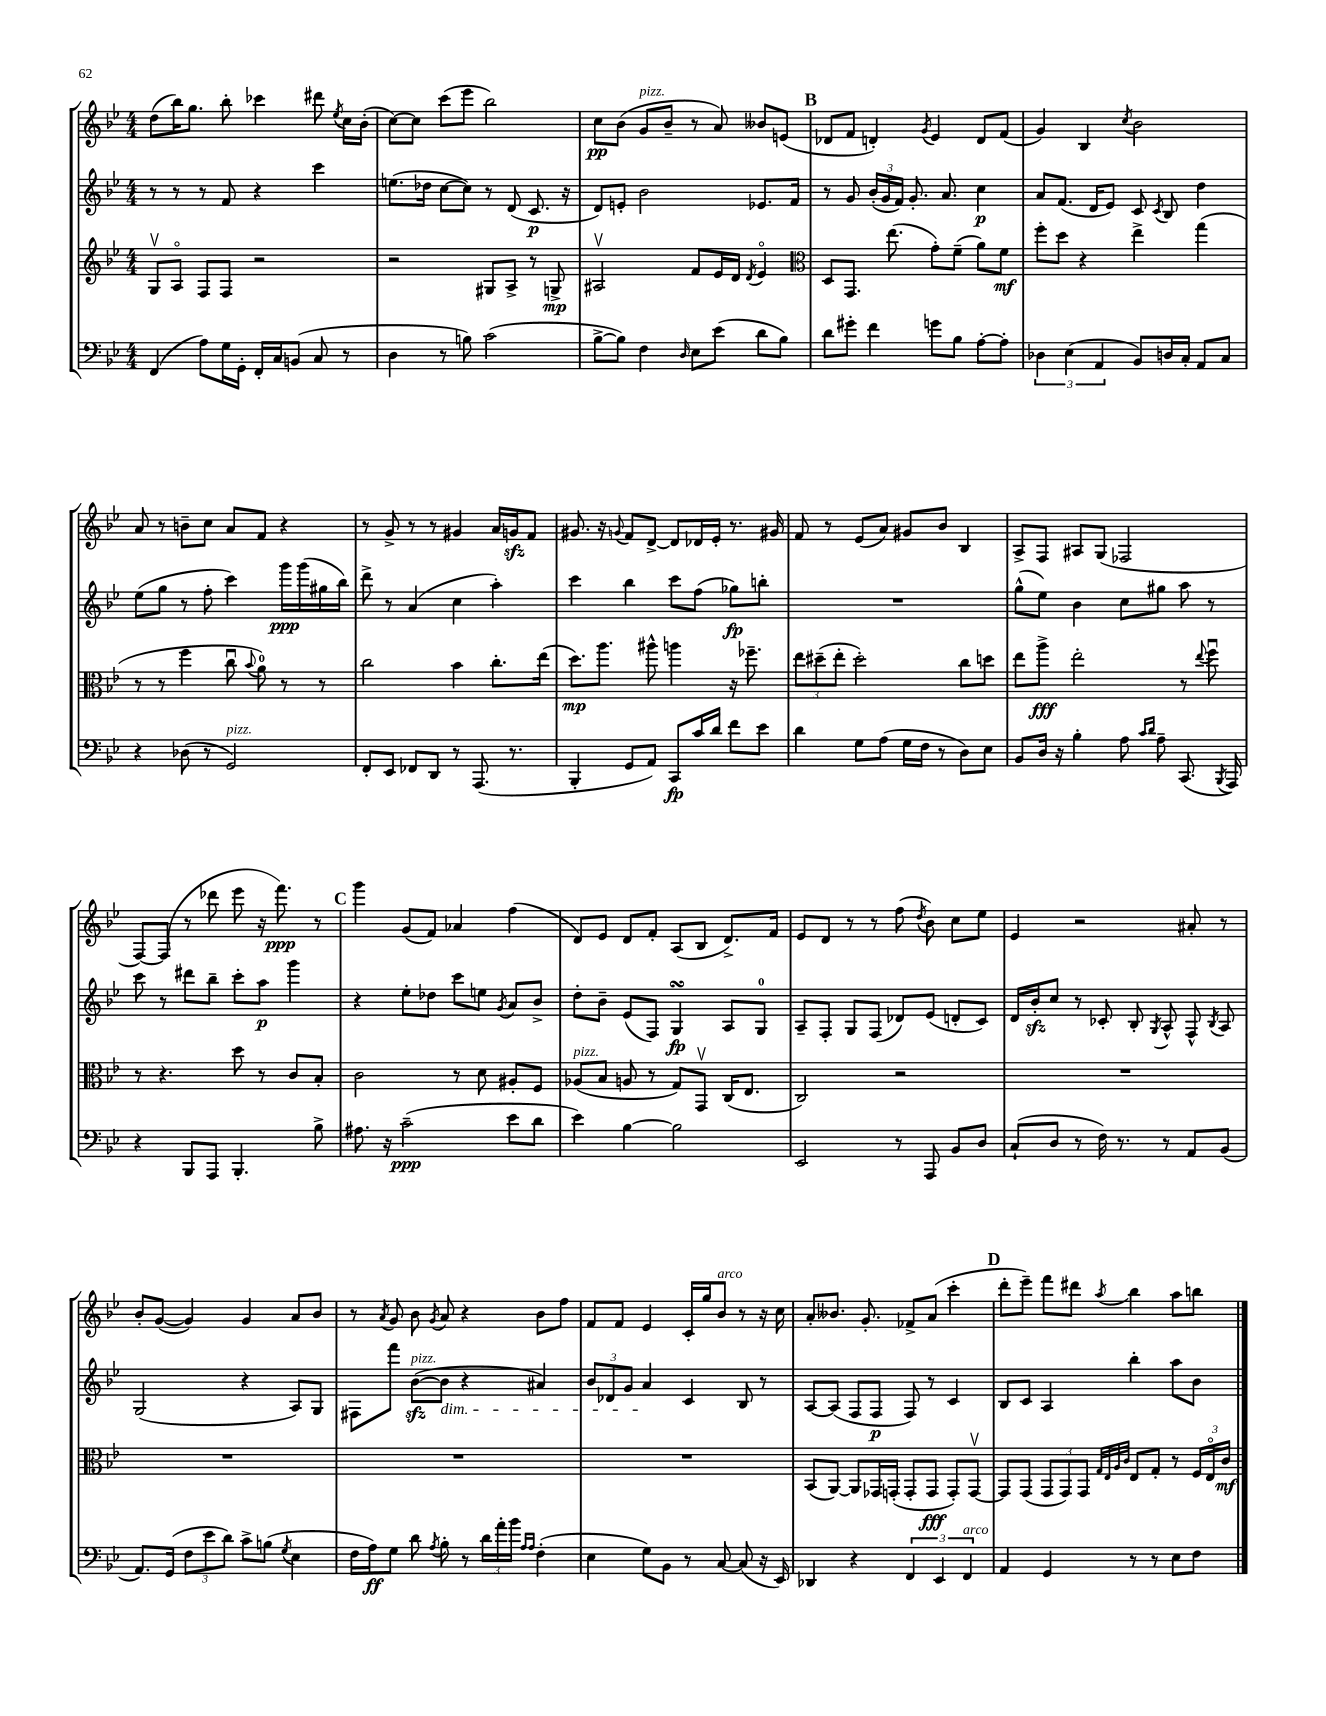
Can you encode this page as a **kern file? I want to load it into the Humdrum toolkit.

**kern	**dynam	**kern	**dynam	**kern	**dynam	**kern	**dynam
*part4	*part4	*part3	*part3	*part2	*part2	*part1	*part1
*staff4	*staff4	*staff3	*staff3	*staff2	*staff2	*staff1	*staff1
*clefF4	*	*clefG2	*	*clefG2	*	*clefG2	*
*k[b-e-]	*	*k[b-e-]	*	*k[b-e-]	*	*k[b-e-]	*
*M4/4	*	*M4/4	*	*M4/4	*	*M4/4	*
=10	=10	=10	=10	=10	=10	=10	=10
(4FF/	.	8Gv/L	.	8r	.	(8dd\L	.
.	.	8A/J	.	8r	.	16bb-\K)	.
.	.	.	.	.	.	8.gg\J	.
8A\L)	.	8F/L	.	8r	.	.	.
16G\L	.	8F/J	.	8f/	.	8bb-'\	.
16GG'\JJ	.	.	.	.	.	.	.
16FF'/LL	.	2r	.	4r	.	4ccc-X\	.
16C/J	.	.	.	.	.	.	.
(8BBn/J	.	.	.	.	.	.	.
8C/	.	.	.	4ccc\	.	8ddd#X\	.
.	.	.	.	.	.	8qee-/	.
8r	.	.	.	.	.	16cc\LL	.
.	.	.	.	.	.	(16b-'\JJ	.
=11	=11	=11	=11	=11	=11	=11	=11
4D\	.	2r	.	(8.een\L	.	[8cc\L)	.
.	.	.	.	.	.	8cc\J]	.
.	.	.	.	16dd-X\Jk	.	.	.
8r	.	.	.	[8cc\L	.	(8ccc\L	.
8Bn\)	.	.	.	8cc\J])	.	8eee-\J	.
(2c\	.	8G#X/L	.	8r	.	2bb-\)	.
.	.	8A^/J	.	(8d/	.	.	.
.	.	8r	.	8.c/	p	.	.
.	.	8Gn^/	mp	.	.	.	.
.	.	.	.	16r	.	.	.
=12	=12	=12	=12	=12	=12	=12	=12
[8B-^\L	.	2A#Xv/	.	8d/L)	.	8cc\L	pp
8B-\J])	.	.	.	8en'/J	.	(8b-\J	.
!	!	!	!	!	!	!LO:TX:a:i:t=pizz.	!
4F\	.	.	.	2b-\	.	8g/L	.
.	.	.	.	.	.	8b-~/J	.
16qqD/	.	.	.	.	.	.	.
8E-\L	.	8f/L	.	.	.	8r	.
(8e-\J	.	16e-/L	.	.	.	8a/)	.
.	.	16d/JJ	.	.	.	.	.
.	.	8qd/	.	.	.	.	.
8d\L	.	4e-/	.	8.e-X/L	.	8b--X/L	.
8B-\J)	.	.	.	.	.	(8en/J	.
.	.	.	.	16f/Jk	.	.	.
!!LO:REH:place=s1:t=B
=13	=13	=13	=13	=13	=13	=13	=13
*	*	*clefC3	*	*	*	*	*
8d\L	.	8D/L	.	8r	.	8d-X/L	.
8g#X'\J	.	8.GG/J	.	8g/	.	8f/J	.
4f\	.	.	.	(24b-'/LL	.	4dn'/)	.
.	.	.	.	24g/	.	.	.
.	.	(8.ee-\	.	.	.	.	.
.	.	.	.	24f/JJ)	.	.	.
.	.	.	.	8.g'/	.	.	.
.	.	.	.	.	.	8qg/	.
8gn\L	.	8g'\L)	.	.	.	4e-/	.
.	.	.	.	8.a/	.	.	.
8B-\J	.	(8f~\J	.	.	.	.	.
[8A'\L	.	8a\L)	.	4cc\	p	8d/L	.
8A'\J]	.	8f\J	mf	.	.	(8f/J	.
=14	=14	=14	=14	=14	=14	=14	=14
6D-X\	.	8ff'\L	.	8a/L	.	4g/)	.
.	.	8dd\J	.	(8.f/J	.	.	.
(6E-\	.	.	.	.	.	.	.
.	.	4r	.	.	.	4B-/	.
.	.	.	.	16d/KL	.	.	.
6AA/	.	.	.	.	.	.	.
.	.	.	.	8e-/J)	.	.	.
.	.	.	.	.	.	8qcc/	.
8BB-/L)	.	4ee-^\	.	8c/	.	2b-\	.
.	.	.	.	8qc/	.	.	.
16Dn/L	.	.	.	8B-/	.	.	.
16C'/JJ	.	.	.	.	.	.	.
8AA/L	.	(4gg\	.	4dd\	.	.	.
8C/J	.	.	.	.	.	.	.
!!LO:LB:g=z
=15	=15	=15	=15	=15	=15	=15	=15
4r	.	8r	.	(8ee-\L	.	8a/	.
.	.	8r	.	8gg\J	.	8r	.
(8D-X\	.	4ff\	.	8r	.	8bn~\L	.
8r	.	.	.	8ff'\	.	8cc\J	.
!LO:TX:a:i:t=pizz.	!	!	!	!	!	!	!
2GG/)	.	8ccu\	.	4ccc\)	.	8a/L	.
.	.	8qqb-/	.	.	.	.	.
.	.	8a\)	.	.	.	8f/J	.
.	.	8r	.	16ggg\LL	ppp	4r	.
.	.	.	.	(16ggg\	.	.	.
.	.	8r	.	16gg#X\	.	.	.
.	.	.	.	16bb-\JJ)	.	.	.
=16	=16	=16	=16	=16	=16	=16	=16
8FF'/L	.	2cc\	.	8ddd^\	.	8r	.
8EE-/J	.	.	.	8r	.	8g^/	.
8FF-X/L	.	.	.	(4a/	.	8r	.
8DD/J	.	.	.	.	.	8r	.
8r	.	4b-\	.	4cc\	.	4g#X/	.
(8.AAA/	.	.	.	.	.	.	.
.	.	8.cc'\L	.	4aa'\)	.	16a/LL	.
8.r	.	.	.	.	.	16gnzz/J	.
.	.	.	.	.	.	8f/J	.
.	.	(16ee-\Jk	.	.	.	.	.
=17	=17	=17	=17	=17	=17	=17	=17
4BBB-'/	.	8.dd\L)	mp	4ccc\	.	8.g#X/	.
.	.	8.aa\J	.	.	.	16r	.
.	.	.	.	.	.	8qqgn/	.
8GG/L	.	.	.	4bb-\	.	8f/L	.
8AA/J)	.	8aa#X^^\	.	.	.	[8d^/J	.
8CC/L	fp	4aan\	.	8ccc\L	.	8d/L]	.
16c/L	.	.	.	(8ff\J	.	16d-X/L	.
16d/JJ	.	.	.	.	.	16e-'/JJ	.
8f\L	.	16r	.	8gg-X\L)	fp	8.r	.
.	.	8.ff-X~\	.	.	.	.	.
8e-\J	.	.	.	8bbn'\J	.	.	.
.	.	.	.	.	.	16g#X/	.
=18	=18	=18	=18	=18	=18	=18	=18
4d\	.	12ee-\L	.	1r	.	8f/	.
.	.	(12dd#X~\	.	.	.	.	.
.	.	.	.	.	.	8r	.
.	.	12ee-'\J	.	.	.	.	.
8G\L	.	2dd#'\)	.	.	.	(8e-/L	.
(8A\J	.	.	.	.	.	8a/J)	.
16G\LL	.	.	.	.	.	8g#X/L	.
16F\JJ	.	.	.	.	.	.	.
8r	.	.	.	.	.	8b-/J	.
8D\L)	.	8cc\L	.	.	.	4B-/	.
8E-\J	.	8ddn\J	.	.	.	.	.
=19	=19	=19	=19	=19	=19	=19	=19
8BB-/L	.	8ee-\L	.	(8gg^^\L	.	8A^/L	.
16D/Jk	.	8aa^\J	fff	8ee-\J)	.	8F/J	.
16r	.	.	.	.	.	.	.
4B-'\	.	2ee-'\	.	4b-\	.	8A#X/L	.
.	.	.	.	.	.	(8G/J	.
8A\	.	.	.	8cc\L	.	2F-X/	.
16qqc/LL	.	.	.	.	.	.	.
16qqd/JJ	.	.	.	.	.	.	.
8A~\	.	.	.	8gg#X\J	.	.	.
(8.CC/	.	8r	.	8aa\	.	.	.
.	.	8qqee-/	.	.	.	.	.
.	.	8ffu\	.	8r	.	.	.
8qBBB-/	.	.	.	.	.	.	.
16AAA/)	.	.	.	.	.	.	.
!!LO:LB:g=z
=20	=20	=20	=20	=20	=20	=20	=20
4r	.	8r	.	8ccc\	.	[8F/L)	.
.	.	4.r	.	8r	.	(8F/J]	.
8BBB-/L	.	.	.	8ddd#X\L	.	8r	.
8AAA/J	.	.	.	8bb-~\J	.	8ddd-X\	.
4.BBB-'/	.	8dd\	.	8ccc'\L	.	8eee-\	.
.	.	8r	.	8aa\J	p	16r	.
.	.	.	.	.	.	8.fff\)	ppp
.	.	8c/L	.	4ggg\	.	.	.
8B-^\	.	8B-'/J	.	.	.	8r	.
!!LO:REH:place=s1:t=C
=21	=21	=21	=21	=21	=21	=21	=21
8.A#X\	.	2c\	.	4r	.	4ggg\	.
16r	.	.	.	.	.	.	.
(2c~\	ppp	.	.	8ee-'\L	.	(8g/L	.
.	.	.	.	8dd-X\J	.	8f/J)	.
.	.	8r	.	8ccc\L	.	4a-X/	.
.	.	8d\	.	8een\J	.	.	.
.	.	.	.	8qg/	.	.	.
8e-\L	.	8A#X'/L	.	8a/L	.	(4ff\	.
8d\J	.	8F/J	.	8b-^/J	.	.	.
=22	=22	=22	=22	=22	=22	=22	=22
!	!	!LO:TX:a:i:t=pizz.	!	!	!	!	!
4e-\)	.	(8A-X/L	.	8dd'\L	.	8d/L)	.
.	.	8B-/J	.	8b-~\J	.	8e-/J	.
[4B-\	.	8An/	.	(8e-/L	.	8d/L	.
.	.	8r	.	8F/J)	.	8f'/J	.
2B-\]	.	8G/L)	.	4GsSSS/	fp	(8A/L	.
.	.	8GGv/J	.	.	.	8B-/J	.
.	.	(16C/KL	.	8A/L	.	8.d^/L)	.
.	.	8.E-/J	.	.	.	.	.
.	.	.	.	8G/J	.	.	.
.	.	.	.	.	.	16f/Jk	.
=23	=23	=23	=23	=23	=23	=23	=23
2EE-/	.	2C/)	.	8A~/L	.	8e-/L	.
.	.	.	.	8F'/J	.	8d/J	.
.	.	.	.	8G/L	.	8r	.
.	.	.	.	(8F/J	.	8r	.
8r	.	2r	.	8d-X/L)	.	(8ff\	.
.	.	.	.	.	.	8qdd/	.
8AAA/	.	.	.	(8e-/J	.	8b-\)	.
8BB-/L	.	.	.	8dn'/L	.	8cc\L	.
8D/J	.	.	.	8c/J)	.	8ee-\J	.
=24	=24	=24	=24	=24	=24	=24	=24
(8C`/L	.	1r	.	16d/LL	.	4e-/	.
.	.	.	.	16b-zz'/J	.	.	.
8D/J	.	.	.	8cc/J	.	.	.
8r	.	.	.	8r	.	2r	.
16F\)	.	.	.	8c-X'/	.	.	.
8.r	.	.	.	.	.	.	.
.	.	.	.	8B-'/	.	.	.
.	.	.	.	8qG/	.	.	.
8r	.	.	.	8A^^/	.	.	.
8AA/L	.	.	.	8F^^/	.	8a#X'/	.
.	.	.	.	8qB-/	.	.	.
(8BB-/J	.	.	.	8A/	.	8r	.
!!LO:LB:g=z
=25	=25	=25	=25	=25	=25	=25	=25
8.AA/L)	.	1r	.	(2G/	.	8b-'/L	.
.	.	.	.	.	.	([8g/J	.
(16GG/Jk	.	.	.	.	.	.	.
12F\L	.	.	.	.	.	4g/])	.
12e-\	.	.	.	.	.	.	.
12d\J)	.	.	.	.	.	.	.
8c^\L	.	.	.	4r	.	4g/	.
(8Bn\J	.	.	.	.	.	.	.
8qG/	.	.	.	.	.	.	.
4E-\	.	.	.	8A/L)	.	8a/L	.
.	.	.	.	8G/J	.	8b-/J	.
=26	=26	=26	=26	=26	=26	=26	=26
16F\LL	.	1r	.	8F#X\L	.	8r	.
16A\J)	ff	.	.	.	.	.	.
.	.	.	.	.	.	8qa/	.
8G\J	.	.	.	8fff\J	.	8g/	.
!	!	!	!	!LO:TX:a:i:t=pizz.	!	!	!
8d\	.	.	.	([8b-zz\L	.	8b-\	.
8qA/	.	.	.	.	.	8qg/	.
!	!	!	!	!LO:TX:b:i:t=dim.	!	!	!
8B-'\	.	.	.	8b-\J]	.	8a/	.
8r	.	.	.	4r	.	4r	.
24d\LL	.	.	.	.	.	.	.
24a'\	.	.	.	.	.	.	.
24b-\JJ	.	.	.	.	.	.	.
16qqA/LL	.	.	.	.	.	.	.
16qqA/JJ	.	.	.	.	.	.	.
(4F'\	.	.	.	4a#X/)	.	8b-\L	.
.	.	.	.	.	.	8ff\J	.
=27	=27	=27	=27	=27	=27	=27	=27
4E-\	.	1r	.	12b-/L	.	8f/L	.
.	.	.	.	12d-X/	.	.	.
.	.	.	.	.	.	8f/J	.
.	.	.	.	12g/J	.	.	.
8G\L)	.	.	.	4a/	.	4e-/	.
8BB-\J	.	.	.	.	.	.	.
8r	.	.	.	4c/	.	16c'/LL	.
.	.	.	.	.	.	16gg/J	.
!	!	!	!	!	!	!LO:TX:a:i:t=arco	!
[8C/	.	.	.	.	.	8b-/J	.
(8C/]	.	.	.	8B-/	.	8r	.
16r	.	.	.	8r	.	16r	.
16EE-/)	.	.	.	.	.	16cc\	.
=28	=28	=28	=28	=28	=28	=28	=28
4DD-X/	.	(8BB-/L	.	[8A/L	.	8a'/L	.
.	.	[8AA/J)	.	(8A/J]	.	8.b--X/J	.
4r	.	8AA/L]	.	8F/L	.	.	.
.	.	.	.	.	.	8.g'/	.
.	.	16GG-X/L	.	8F/J	p	.	.
.	.	(16GGn'/JJ	.	.	.	.	.
6FF/	.	8GG'/L	.	8F/)	.	8f-X^/L	.
.	.	8GG/J	fff	8r	.	(8a/J	.
6EE-/	.	.	.	.	.	.	.
.	.	8GG'/L)	.	4c/	.	4ccc'\	.
!LO:TX:a:i:t=arco	!	!	!	!	!	!	!
6FF/	.	.	.	.	.	.	.
.	.	[8GGv/J	.	.	.	.	.
!!LO:REH:place=s1:t=D
=29	=29	=29	=29	=29	=29	=29	=29
4AA/	.	8GG/L]	.	8B-/L	.	8ddd'\L	.
.	.	(8GG/J	.	8c/J	.	8eee-~\J)	.
4GG/	.	12GG/L	.	4A/	.	8fff\L	.
.	.	12GG/)	.	.	.	.	.
.	.	.	.	.	.	8ddd#X\J	.
.	.	12GG/J	.	.	.	.	.
.	.	32qqG/LLL	.	.	.	.	.
.	.	32qqE-/	.	.	.	.	.
.	.	32qqA/	.	.	.	.	.
.	.	32qqc/JJJ	.	.	.	8qaa/	.
8r	.	8E-/L	.	4bb-'\	.	4bb-\	.
8r	.	8G'/J	.	.	.	.	.
8E-\L	.	8r	.	8aa\L	.	8aa\L	.
8F\J	.	24F/LL	.	8b-\J	.	8bbn\J	.
.	.	24E-/	.	.	.	.	.
.	.	24c/JJ	mf	.	.	.	.
==	==	==	==	==	==	==	==
*-	*-	*-	*-	*-	*-	*-	*-
